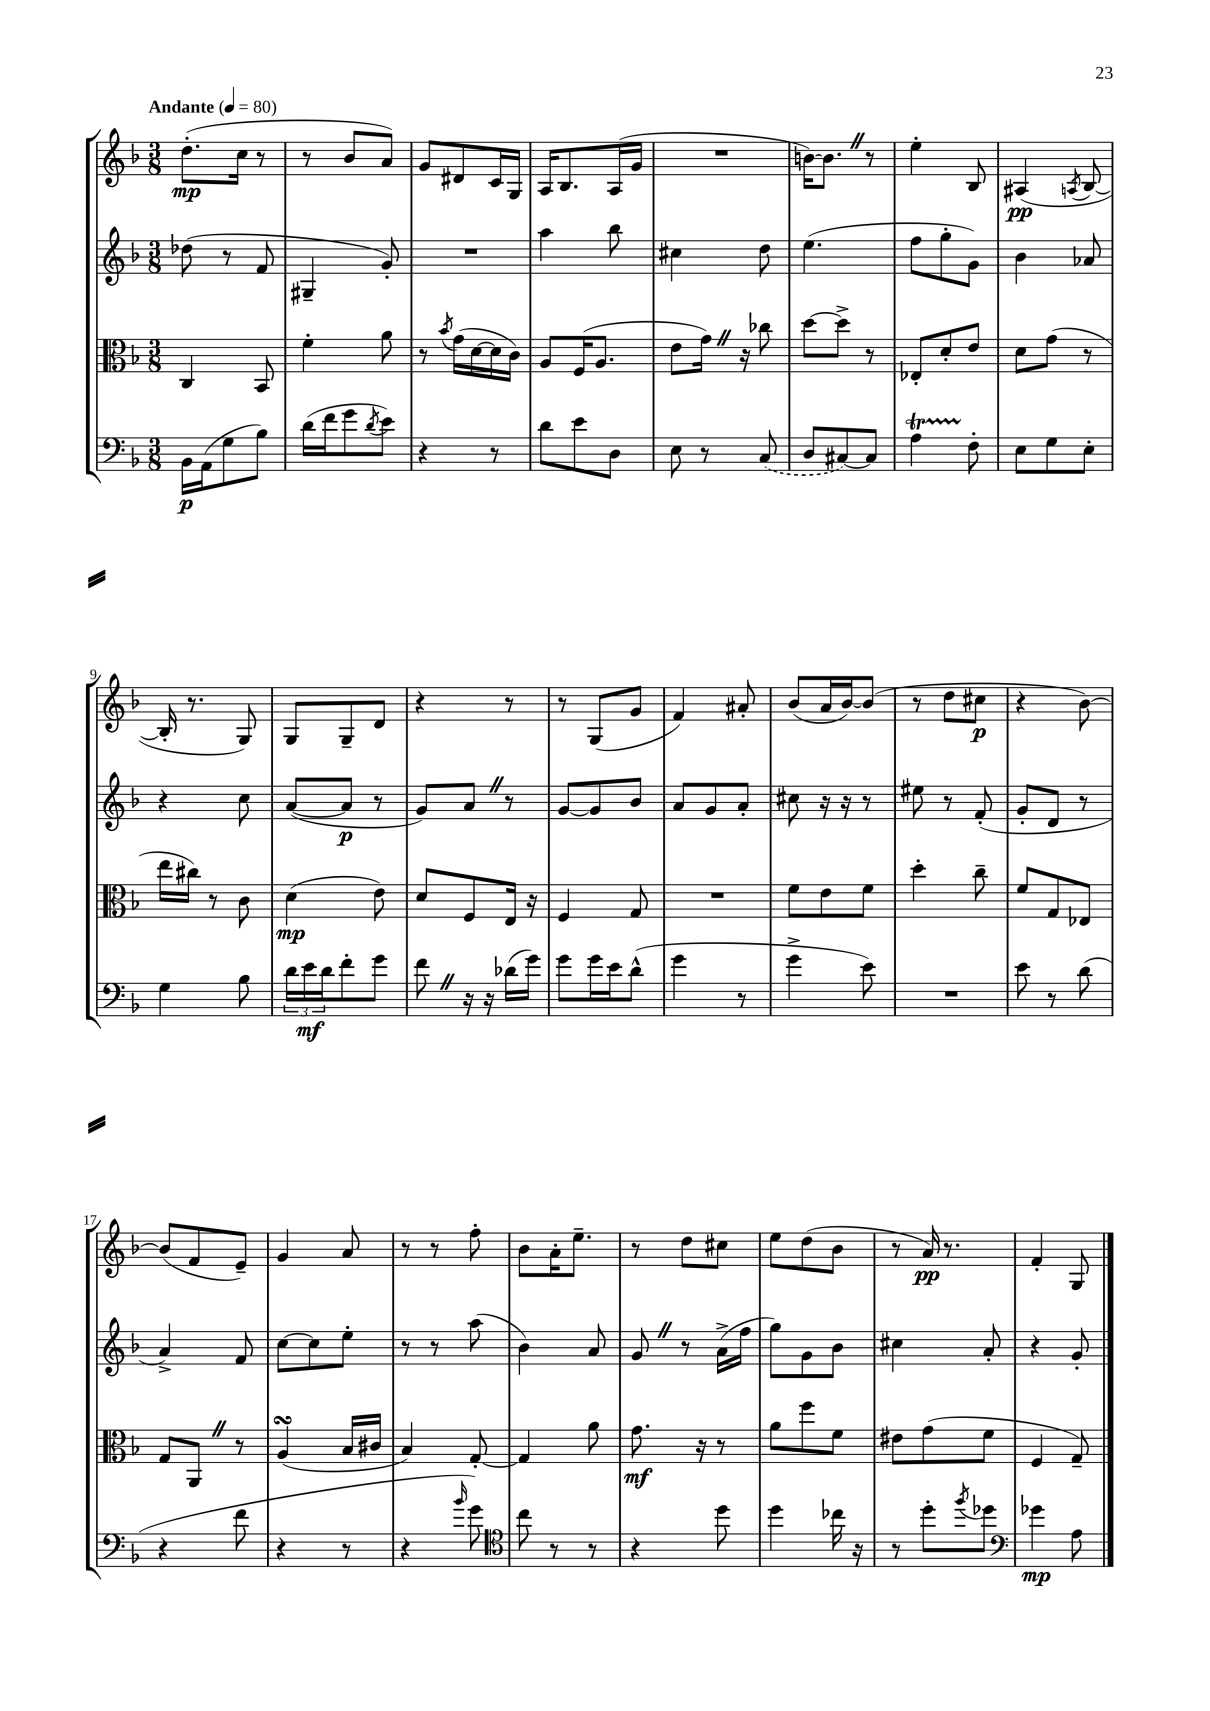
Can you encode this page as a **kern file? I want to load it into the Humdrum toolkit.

**kern	**dynam	**kern	**dynam	**kern	**dynam	**kern	**dynam
*part4	*part4	*part3	*part3	*part2	*part2	*part1	*part1
*staff4	*staff4	*staff3	*staff3	*staff2	*staff2	*staff1	*staff1
*clefF4	*	*clefC3	*	*clefG2	*	*clefG2	*
*k[b-]	*	*k[b-]	*	*k[b-]	*	*k[b-]	*
*M3/8	*	*M3/8	*	*M3/8	*	*M3/8	*
*MM80	*	*MM80	*	*MM80	*	*MM80	*
=1	=1	=1	=1	=1	=1	=1	=1
!	!	!	!	!	!	!LO:TX:a:B:t=Andante	!
16BB-\LL	p	4C/	.	(8dd-X\	.	(8.dd'\L	mp
(16AA\J	.	.	.	.	.	.	.
8G\	.	.	.	8r	.	.	.
.	.	.	.	.	.	16cc\Jk	.
8B-\J)	.	8BB-/	.	8f/	.	8r	.
=2	=2	=2	=2	=2	=2	=2	=2
(16d\LL	.	4f'\	.	4G#X~/	.	8r	.
16f\J	.	.	.	.	.	.	.
8g\	.	.	.	.	.	8b-/L	.
8qd/	.	.	.	.	.	.	.
8e\J)	.	8a\	.	8g'/)	.	8a/J)	.
=3	=3	=3	=3	=3	=3	=3	=3
4r	.	8r	.	4.r	.	8g/L	.
.	.	8qb-/	.	.	.	.	.
.	.	(16g\LL	.	.	.	8d#X/	.
.	.	[16d\	.	.	.	.	.
8r	.	16d\]	.	.	.	16c/L	.
.	.	16c\JJ)	.	.	.	16G/JJ	.
=4	=4	=4	=4	=4	=4	=4	=4
8d\L	.	8A/L	.	4aa\	.	16A/KL	.
.	.	.	.	.	.	8.B-/	.
8e\	.	(16F/K	.	.	.	.	.
.	.	8.A/J	.	.	.	.	.
8D\J	.	.	.	8bb-\	.	(16A/L	.
.	.	.	.	.	.	16g/JJ	.
=5	=5	=5	=5	=5	=5	=5	=5
8E\	.	8e\L	.	4cc#X\	.	4.r	.
8r	.	16gZ\Jk)	.	.	.	.	.
.	.	16r	.	.	.	.	.
(8C/	.	8cc-X\	.	8dd\	.	.	.
=6	=6	=6	=6	=6	=6	=6	=6
8D/L	.	[8dd\L	.	(4.ee\	.	[16bn\KL)	.
.	.	.	.	.	.	8.bZ\J]	.
[8C#X/)	.	8dd^\J]	.	.	.	.	.
8C#/J]	.	8r	.	.	.	8r	.
=7	=7	=7	=7	=7	=7	=7	=7
4At\	.	8E-X'/L	.	8ff\L	.	4ee'\	.
.	.	8d'/	.	8gg'\	.	.	.
8F'\	.	8e/J	.	8g\J)	.	8B-/	.
=8	=8	=8	=8	=8	=8	=8	=8
8E\L	.	8d\L	.	4b-\	.	(4A#X/	pp
8G\	.	(8g\J	.	.	.	.	.
.	.	.	.	.	.	8qAn/	.
8E'\J	.	8r	.	8a-X/	.	[8B-/	.
!!LO:LB:g=z
=9	=9	=9	=9	=9	=9	=9	=9
4G\	.	16ee\LL	.	4r	.	16B-'/]	.
.	.	16cc#X\JJ)	.	.	.	8.r	.
.	.	8r	.	.	.	.	.
8B-\	.	8c\	.	8cc\	.	8G/)	.
=10	=10	=10	=10	=10	=10	=10	=10
24d\LL	.	(4d\	mp	([8a/L	.	8G/L	.
24e\	mf	.	.	.	.	.	.
24d\J	.	.	.	.	.	.	.
8f'\	.	.	.	8a/J]	p	8G~/	.
8g\J	.	8e\)	.	8r	.	8d/J	.
=11	=11	=11	=11	=11	=11	=11	=11
8fZ\	.	8d/L	.	8g/L)	.	4r	.
16r	.	8F/	.	8aZ/J	.	.	.
16r	.	.	.	.	.	.	.
(16d-X\LL	.	16E/Jk	.	8r	.	8r	.
16g\JJ)	.	16r	.	.	.	.	.
=12	=12	=12	=12	=12	=12	=12	=12
8g\L	.	4F/	.	[8g/L	.	8r	.
16g\L	.	.	.	8g/]	.	(8G/L	.
16e\J	.	.	.	.	.	.	.
(8d^^\J	.	8G/	.	8b-/J	.	8g/J	.
=13	=13	=13	=13	=13	=13	=13	=13
4g\	.	4.r	.	8a/L	.	4f/)	.
.	.	.	.	8g/	.	.	.
8r	.	.	.	8a'/J	.	8a#X'/	.
=14	=14	=14	=14	=14	=14	=14	=14
4g^\	.	8f\L	.	8cc#X\	.	(8b-/L	.
.	.	8e\	.	16r	.	16a/L	.
.	.	.	.	16r	.	[16b-/J)	.
8e\)	.	8f\J	.	8r	.	(8b-/J]	.
=15	=15	=15	=15	=15	=15	=15	=15
4.r	.	4dd'\	.	8ee#X\	.	8r	.
.	.	.	.	8r	.	8dd\L	.
.	.	8cc~\	.	(8f'/	.	8cc#X\J	p
=16	=16	=16	=16	=16	=16	=16	=16
8e\	.	8f/L	.	8g'/L	.	4r	.
8r	.	8G/	.	8d/J	.	.	.
(8d\	.	8E-X/J	.	8r	.	[8b-\)	.
!!LO:LB:g=z
=17	=17	=17	=17	=17	=17	=17	=17
4r	.	8G/L	.	4a^/)	.	(8b-/L]	.
.	.	8AAZ/J	.	.	.	8f/	.
8f\	.	8r	.	8f/	.	8e~/J)	.
=18	=18	=18	=18	=18	=18	=18	=18
4r	.	(4AsSsS/	.	[8cc\L	.	4g/	.
.	.	.	.	8cc\]	.	.	.
8r	.	16B-/LL	.	8ee'\J	.	8a/	.
.	.	16c#X/JJ	.	.	.	.	.
=19	=19	=19	=19	=19	=19	=19	=19
4r	.	4B-/)	.	8r	.	8r	.
.	.	.	.	8r	.	8r	.
16qqb-/	.	.	.	.	.	.	.
8g\)	.	[8G'/	.	(8aa\	.	8ff'\	.
=20	=20	=20	=20	=20	=20	=20	=20
*clefC4	*	*	*	*	*	*	*
8cc\	.	4G/]	.	4b-\)	.	8b-\L	.
8r	.	.	.	.	.	16a'\K	.
.	.	.	.	.	.	8.ee~\J	.
8r	.	8a\	.	8a/	.	.	.
=21	=21	=21	=21	=21	=21	=21	=21
4r	.	8.g\	mf	8gZ/	.	8r	.
.	.	.	.	8r	.	8dd\L	.
.	.	16r	.	.	.	.	.
8dd\	.	8r	.	(16a^\LL	.	8cc#X\J	.
.	.	.	.	16ff\JJ	.	.	.
=22	=22	=22	=22	=22	=22	=22	=22
4dd\	.	8a\L	.	8gg\L)	.	8ee\L	.
.	.	8ff\	.	8g\	.	(8dd\	.
16cc-X\	.	8f\J	.	8b-\J	.	8b-\J	.
16r	.	.	.	.	.	.	.
=23	=23	=23	=23	=23	=23	=23	=23
8r	.	8e#X\L	.	4cc#X\	.	8r	.
8dd'\L	.	(8g\	.	.	.	16a/)	pp
.	.	.	.	.	.	8.r	.
8qff/	.	.	.	.	.	.	.
8dd-X\J	.	8f\J	.	8a'/	.	.	.
=24	=24	=24	=24	=24	=24	=24	=24
*clefF4	*	*	*	*	*	*	*
4g-X\	mp	4F/	.	4r	.	4f'/	.
8A\	.	8G~/)	.	8g'/	.	8G/	.
==	==	==	==	==	==	==	==
*-	*-	*-	*-	*-	*-	*-	*-
